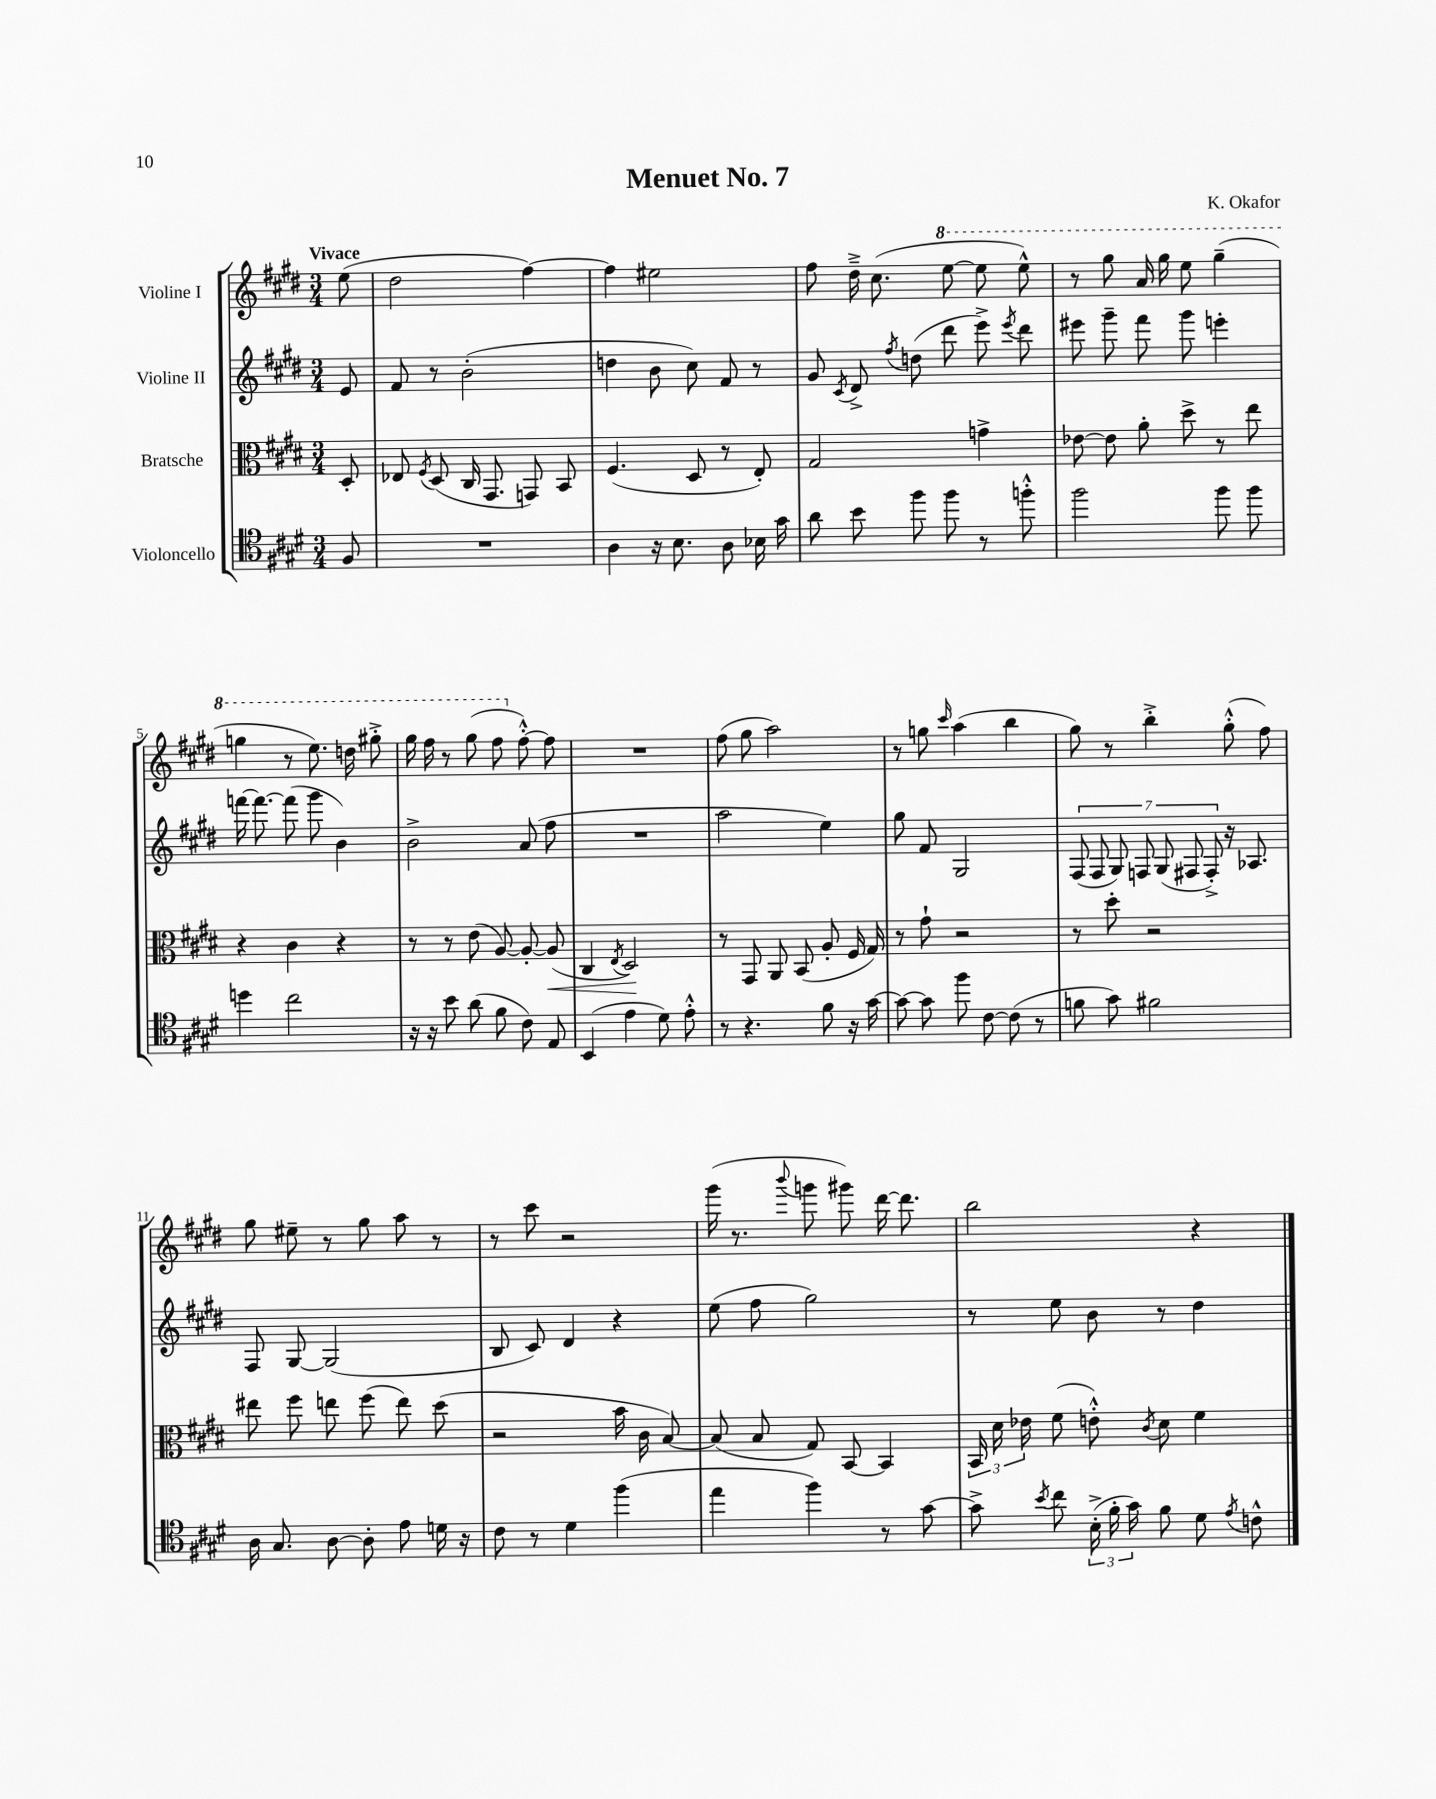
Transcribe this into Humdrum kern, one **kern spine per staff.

**kern	**kern	**kern	**kern
*staff4	*staff3	*staff2	*staff1
*clefC4	*clefC3	*clefG2	*clefG2
*k[f#c#g#d#]	*k[f#c#g#d#]	*k[f#c#g#d#]	*k[f#c#g#d#]
*M3/4	*M3/4	*M3/4	*M3/4
8F#/	8D#'/	8e/	(8ee\
=	=	=	=
2.r	8E-/	8f#/	2dd#\
.	8qF#/	.	.
.	(8D#/	8r	.
.	16C#/	(2b'\	.
.	8.GG#/	.	.
.	8GG/)	.	[4ff#\)
.	8BB/	.	.
=	=	=	=
4A\	(4.F#/	4dd\	4ff#\]
16r	.	8b\	2ee#\
8.B\	.	.	.
.	8D#/	8cc#\)	.
8A\	8r	8f#/	.
16B-\	8E'/)	8r	.
16g#\	.	.	.
=	=	=	=
8a\	2G#/	8g#/	8ff#\
.	.	8qc#/	.
8b\	.	8d#^/	16dd#~^\
.	.	.	(8.cc#\
.	.	8qff#/	.
8ff#\	.	(8dd\	.
8ff#\	.	8ddd#\	[8eee\
8r	4g^\	8eee^\)	8eee\]
.	.	8qeee/	.
8ff'^^\	.	8ddd#\	8eee^^\)
=	=	=	=
2ff#\	[8e-\	8eee#\	8r
.	8e-\]	8ggg#~\	8ggg#\
.	8a'\	8fff#\	16aa/
.	.	.	16ggg#\
.	8dd#^\	8ggg#\	8eee\
8ff#\	8r	4eee'\	(4ggg#~\
8ff#\	8ee\	.	.
=	=	=	=
4dd\	4r	[16fff\	4ggg\
.	.	8.fff\_	.
2cc#\	4c#\	(8fff\]	8r
.	.	8ggg#\	8.eee\)
.	4r	4b\)	.
.	.	.	16ddd\
.	.	.	8ggg#'^\
=	=	=	=
16r	8r	2b^\	16ggg#\
16r	.	.	16fff#\
8b\	8r	.	8r
(8a\	(8e\	.	(8ggg#\
8f#\	[8A/)	.	8fff#\
8c#\)	8A'/_	(8a/	[8ff#'^^\)
8E/	(8A/]	8ff#\	8ff#\]
=	=	=	=
(4BB/	4C#/	2.r	2.r
.	8qE/	.	.
4e\	2D#/)	.	.
8d#\)	.	.	.
8e'^^\	.	.	.
=	=	=	=
8r	8r	2aa\	(8ff#\
4.r	8GG#/	.	8gg#\
.	8AA/	.	2aa\)
.	(8BB/	.	.
8f#\	8A'/	4ee\)	.
16r	16F#/	.	.
[16g#\	16G#/)	.	.
=	=	=	=
8g#\_	8r	8gg#\	8r
8g#\]	8g#`\	8f#/	8gg\
.	.	.	16qqccc#/
8ff#\	2r	2G#/	(4aa\
[8c#\	.	.	.
(8c#\]	.	.	4bb\
8r	.	.	.
=	=	=	=
8f\	8r	(14F#/	8gg#\)
.	.	14F#/	.
8g#\)	8dd#'\	.	8r
.	.	14G#/)	.
.	.	14F/	.
2f#\	2r	.	4bb'^\
.	.	(14G#/	.
.	.	14F#/	.
.	.	14F#'^/)	.
.	.	16r	(8gg#'^^\
.	.	8.A-/	.
.	.	.	8ff#\)
=	=	=	=
16A\	8ee#\	8F#/	8gg#\
8.G#/	.	.	.
.	8ff#\	[8G#/	8ee#~\
[8A\	8ee\	(2G#/]	8r
8A'\]	(8ff#\	.	8gg#\
8e\	8ee\)	.	8aa\
16d\	(8dd#\	.	8r
16r	.	.	.
=	=	=	=
8c#\	2r	8B/	8r
8r	.	8c#/)	8ccc#\
4d#\	.	4d#/	2r
(4ff#\	16b\	4r	.
.	16c#\	.	.
.	[8B/)	.	.
=	=	=	=
4ee\	(8B/]	(8ee\	(16ggg#\
.	.	.	8.r
.	8B/	8ff#\	.
.	.	.	8qqbbb/
4ff#\)	8G#/)	2gg#\)	8ggg\
.	[8BB/	.	8ggg#\)
8r	4BB/]	.	[16ddd#\
.	.	.	8.ddd#\]
[8g#\	.	.	.
=	=	=	=
8g#^\]	24BB/	8r	2bb\
.	24d#\	.	.
.	24e-\	.	.
8qb/	.	.	.
8cc#\	(8f#\	8ee\	.
(24B'^\	8e'^^\)	8b\	.
24f#'\	.	.	.
24g#\)	.	.	.
.	8qc#/	.	.
8f#\	8d#\	8r	.
8d#\	4f#\	4dd#\	4r
8qe/	.	.	.
8c^^\	.	.	.
==	==	==	==
*-	*-	*-	*-
